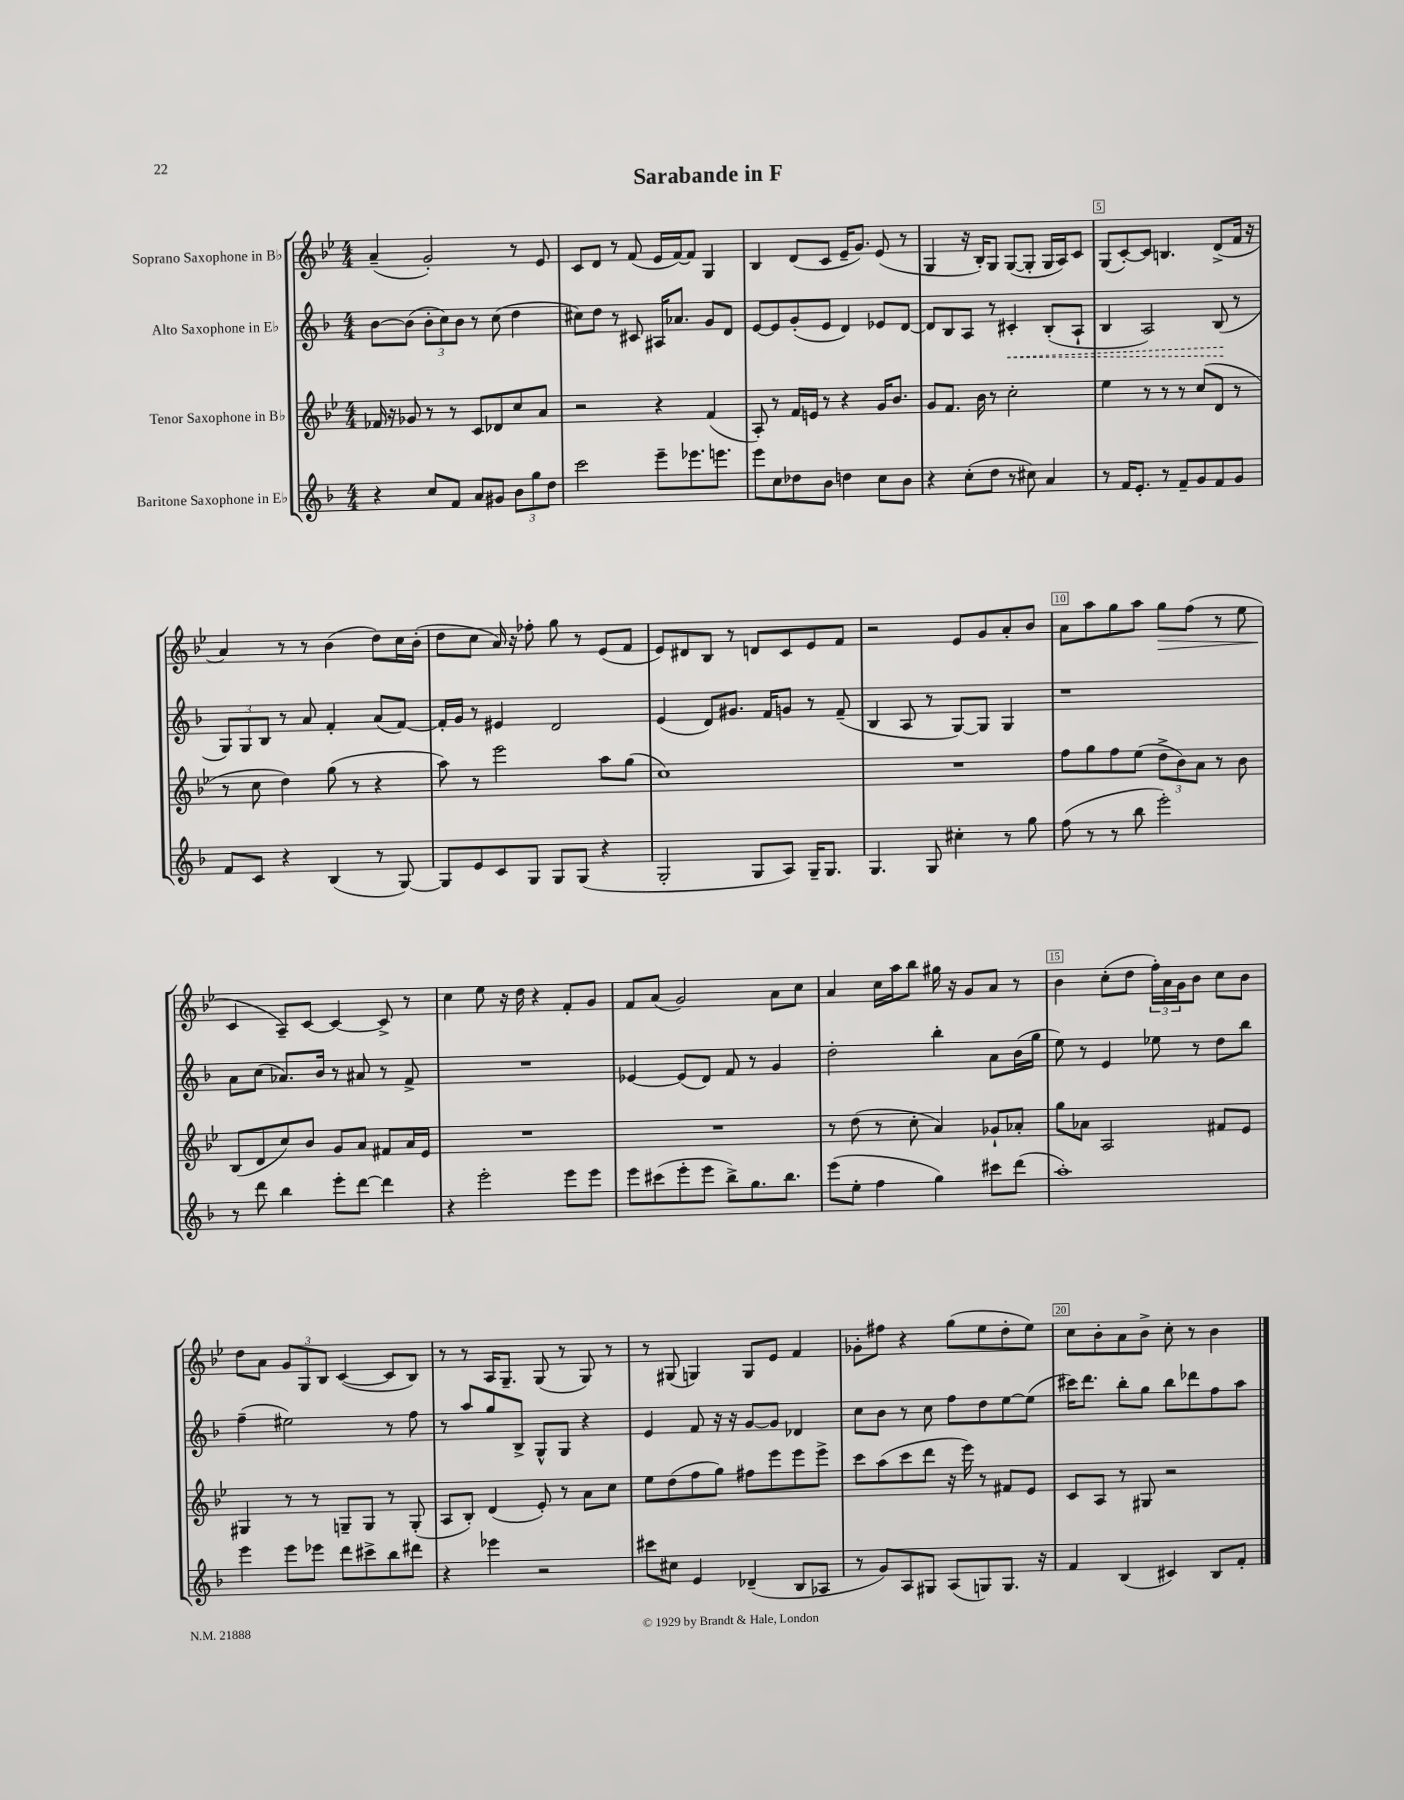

**kern	**kern	**kern	**kern
*staff4	*staff3	*staff2	*staff1
*clefG2	*clefG2	*clefG2	*clefG2
*k[b-]	*k[b-e-]	*k[b-]	*k[b-e-]
*M4/4	*M4/4	*M4/4	*M4/4
4r	16f-	[8b-	(4a~
.	16r	.	.
.	8g-	(8b-]	.
8cc	8r	12b-'	2g')
.	.	12cc)	.
8f	8r	.	.
.	.	12b-	.
8a	8c	8r	.
8g#	8d-	(8cc	.
12b-	8cc	4dd	8r
12gg	.	.	.
.	8a	.	8e-
12dd	.	.	.
=	=	=	=
2ccc	2r	8cc#)	8c
.	.	8dd	8d
.	.	8r	8r
.	.	8c#	(8f
8eee~	4r	16A#	16e-
.	.	8.a-	[16f)
8.eee-	.	.	8f]
.	(4f	8g	4G
8.eee	.	.	.
.	.	8d	.
=	=	=	=
8eee	8A')	[8e	4B-
8cc	8r	8e]	.
8dd-	16f	(8g'	(8d
.	16e	.	.
8b-	8r	8e	8c
4dd	4r	4d)	16e-~
.	.	.	8.g)
8cc	16g	8e-	(8e-
.	8.b-	.	.
8b-	.	[8d	8r
=	=	=	=
4r	8g	8d]	4G
.	8.f	8B-	.
(8cc'	.	8A	16r
.	16b-	.	16B-')
8dd	8r	8r	8G
8r	2cc'	4c#'	([8G
8cc#)	.	.	8G']
4a	.	(8B-'	16G
.	.	.	16A)
.	.	8A`	8c
=	=	=	=
8r	4ee-	4B-	(8G
16f	.	.	[8c')
8.e'	.	.	.
.	8r	2A)	8c]
8r	8r	.	4.B
8f~	8r	.	.
8g	(8cc	.	.
8f	8d	(8B-	(8d^
8g	8r	8r	16f
.	.	.	16r
=	=	=	=
8f	8r	12G)	4a)
.	.	12G	.
8c	8cc	.	.
.	.	12B-	.
4r	4dd)	8r	8r
.	.	8a	8r
(4B-	(8gg	4f'	(4b-
.	8r	.	.
8r	4r	(8a	8dd)
[8G)	.	[8f)	16cc
.	.	.	(16b-'
=	=	=	=
8G]	8aa)	16f']	8dd
.	.	16g	.
8e	8r	8r	8cc
8c	2eee-	4e#	16a)
.	.	.	16r
8G	.	.	8ff-'
8G	.	2d	8gg
(8G	.	.	8r
4r	8aa	.	(8e-
.	(8gg	.	8f
=	=	=	=
2G'	1cc)	(4e	8e-)
.	.	.	8d#
.	.	8d)	8B-
.	.	8.g#	8r
8G	.	.	8d
.	.	16f	.
8A)	.	8g	8c
16G~	.	8r	8e-
8.G	.	.	.
.	.	(8f~	8f
=	=	=	=
4.G	1r	4B-	2r
.	.	8A	.
8G	.	8r	.
4cc#'	.	[8G)	8e-
.	.	8G]	8g
8r	.	4G	8a'
8gg	.	.	8b-
=	=	=	=
(8ff	8ff	1r	8a
8r	8gg	.	8aa
8r	8ff	.	8gg
8bb-	(8ee-	.	8aa
2eee')	12dd^	.	8gg
.	12b-)	.	.
.	.	.	(8ff
.	12a	.	.
.	8r	.	8r
.	8b-	.	8ee-
=	=	=	=
8r	(8B-	8a	4c
8ddd	8d	(8cc	.
4bb-	8cc)	8.a-)	8A~)
.	8b-	.	[8c
.	.	16b-	.
8eee'	8g	8r	4c_
[8ddd	8a	8a#	.
4ddd]	8f#	8r	8c^]
.	16a	8f^	8r
.	16e-	.	.
=	=	=	=
4r	1r	1r	4cc
2eee'	.	.	8ee-
.	.	.	16r
.	.	.	16dd
.	.	.	4r
8eee	.	.	8f'
8eee	.	.	8g
=	=	=	=
8eee	1r	[4e-	8f
(8ccc#	.	.	(8a
8eee'	.	(8e-]	2g)
8eee	.	8d)	.
8bb-^)	.	8f	.
8.gg	.	8r	.
.	.	4g	8a
8.bb-	.	.	.
.	.	.	8cc
=	=	=	=
(8eee	8r	2dd'	4a
8ee'	(8dd	.	.
4ff	8r	.	16cc
.	.	.	16aa
.	8cc'	.	8bb-
4gg)	4a)	4bb-'	16gg#
.	.	.	16r
.	.	.	8g
8ccc#	8g-`	8a	8a
(8ddd	8a-'	(16b-	8r
.	.	16gg	.
=	=	=	=
1aa')	8gg	8ee)	4b-
.	8a-	8r	.
.	2A	4e	(8cc'
.	.	.	8dd
.	.	8ee-	24ff')
.	.	.	24a
.	.	.	24g
.	.	8r	8b-
.	8f#	8dd	8cc
.	8e-	8bb-	8b-
=	=	=	=
4eee	4G#	(4ff~	8dd
.	.	.	8a
8eee	8r	2ee#)	12g
.	.	.	12G
8eee-	8r	.	.
.	.	.	12B-
8ddd	8G~	.	([4c
8ccc#^	8G	.	.
8bb-	8r	8r	8c]
8ddd#	(8G'	8ff	8B-)
=	=	=	=
4r	8A	8r	8r
.	8B-')	8aa	8r
4eee-	(4d	8gg	16A
.	.	.	8.G~
.	.	8B-^	.
2r	8e-')	8G^^	(8G
.	8r	8G	8r
.	8a	4r	8G)
.	8cc	.	8r
=	=	=	=
8ccc#	8ee-	4e	8r
8cc#	(8dd	.	(8G#
4e	8ff	8f	4G)
.	8gg)	16r	.
.	.	16r	.
(4d-~	8ff#	[8g	8G
.	8eee-	8g]	8e-
8B-	8eee-	4d-	4f
8A-	8eee-^	.	.
=	=	=	=
8r	8ccc	8cc	8g-'
8g)	(8aa	8b-	8ff#
8A	8ccc	8r	4r
8G#	8ddd	8cc	.
(8A	16r	8ff	(8gg
.	16eee-)	.	.
8G)	8r	8dd	8ee-
8.G	8f#	[8ee	8dd'
.	8e-	(8ee]	8ee-)
16r	.	.	.
=	=	=	=
4f	8c	16ccc#)	8cc
.	.	8.ddd	.
.	8A	.	8b-'
(4B-	8r	8bb-'	8a
.	8G#	8gg	8b-^
4c#)	2r	8bb-	8cc'
.	.	8ddd-	8r
8B-	.	8ff	4b-
8f'	.	8aa	.
==	==	==	==
*-	*-	*-	*-
